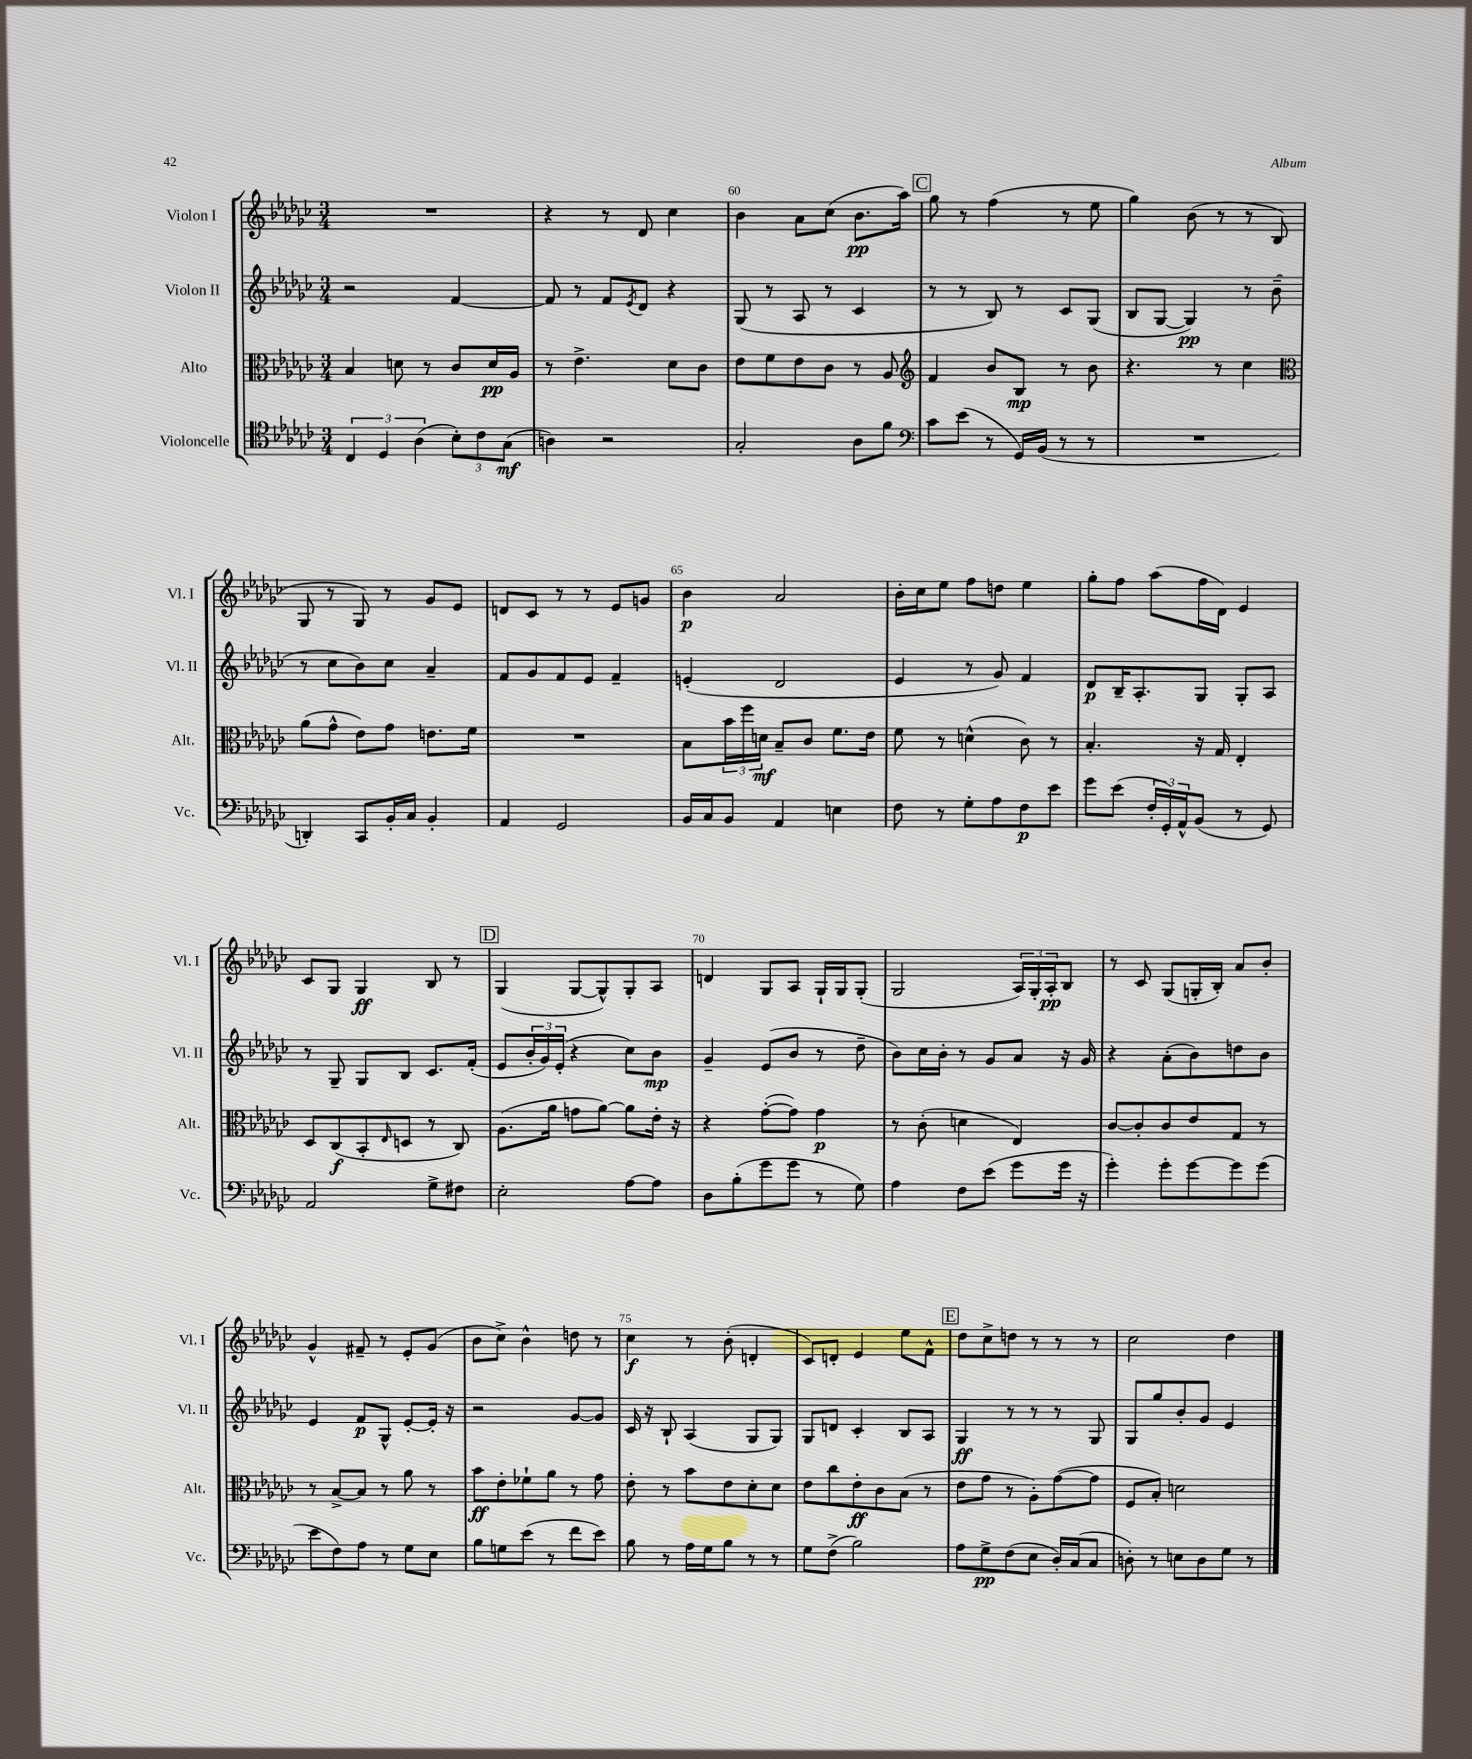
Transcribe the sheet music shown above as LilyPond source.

<<
\new StaffGroup <<
\new Staff = "s0" \with { instrumentName = "Violon I" shortInstrumentName = "Vl. I" } {
    \clef treble \key ges \major \numericTimeSignature \time 3/4
    R2. |
    r4 r8 des'8 ces''4 |
    bes'4 aes'8 ces''8( bes'8.\pp aes''16) |
    \mark \markup { \box "C" } ges''8 r8 f''4( r8 ees''8 |
    ges''4) bes'8( r8 r8 bes8 |
    ges8 r8 ges8) r8 ges'8 ees'8 |
    d'8 ces'8 r8 r8 ees'8 g'8 |
    bes'4\p aes'2 |
    bes'16-. ces''16 ees''8 f''8 d''8 ees''4 |
    ges''8-. f''8 aes''8( f''16 des'16) ees'4 |
    ces'8 ges8 ges4\ff bes8 r8 |
    \mark \markup { \box "D" } ges4( ges8~ ges8-^) ges8-. aes8 |
    d'4 ges8 aes8 ges16-! ges16 ges8-.( |
    ges2 \tuplet 3/2 { aes16) ges16-. aes16-.\pp } bes8 |
    r8 ces'8 ges8( g16-. bes16-.) aes'8 bes'8-. |
    ges'4-^ fis'8-- r8 ees'8-. ges'8( |
    bes'8 ces''8->) bes'4-^ d''8 r8 |
    ces''4\f r8 bes'8-.( d'4-. |
    ces'8) d'8-. ees'4 ees''8 f'8-^ |
    \mark \markup { \box "E" } des''8 ces''8-> d''8 r8 r8 r8 |
    ces''2 des''4 \bar "|." |
}
\new Staff = "s1" \with { instrumentName = "Violon II" shortInstrumentName = "Vl. II" } {
    \clef treble \key ges \major \numericTimeSignature \time 3/4
    r2 f'4~ |
    f'8 r8 f'8 \acciaccatura { ees'8 } des'8 r4 |
    ges8( r8 aes8 r8 ces'4 |
    \mark \markup { \box "C" } r8 r8 bes8) r8 ces'8 ges8( |
    bes8 ges8~ ges4\pp) r8 bes'8--( |
    r8 ces''8 bes'8) ces''8 aes'4-- |
    f'8 ges'8 f'8 ees'8 f'4-- |
    e'4-.( des'2 |
    ees'4 r8 ges'8) f'4 |
    des'8\p bes16-- aes8.-. ges8 ges8-. aes8 |
    r8 ges8-- ges8 bes8 ces'8. f'16-.( |
    \mark \markup { \box "D" } ees'8 \tuplet 3/2 { bes'16-. ges'16) ees'16-.( } r4 ces''8) bes'8\mp |
    ges'4-- ees'8( bes'8 r8 des''8-- |
    bes'8) ces''16 bes'16-. r8 ges'8 aes'8 r16 ges'16 |
    r4 aes'8-.( bes'8) d''8 bes'8 |
    ees'4 f'8\p ges8-^ ees'8~-. ees'16-. r16 |
    r2 ges'8~ ges'8 |
    ces'16 r16 bes8-! aes4( ges8 ges8) |
    ges8 d'8 ces'4-. bes8 aes8 |
    \mark \markup { \box "E" } ges4\ff r8 r8 r8 ges8 |
    ges8 ges''8 bes'8-. ges'8 ees'4 \bar "|." |
}
\new Staff = "s2" \with { instrumentName = "Alto" shortInstrumentName = "Alt." } {
    \clef alto \key ges \major \numericTimeSignature \time 3/4
    bes4 d'8 r8 ces'8 d'16\pp aes16 |
    r8 ees'4.-> des'8 ces'8 |
    ees'8 f'8 ees'8 ces'8 r8 aes8 |
    \mark \markup { \box "C" } \clef treble f'4 bes'8 bes8\mp r8 bes'8 |
    r4. r8 ces''4 |
    \clef alto aes'8( ges'8-^ ees'8) ges'8 e'8. f'16 |
    R2. |
    bes8 \tuplet 3/2 { bes'16 f''16 d'16\mf } bes8-- ces'8 f'8. ees'16 |
    f'8 r8 d'4-^( ces'8) r8 |
    bes4.-. r16 ges16 ees4-. |
    des8 ces8\f( bes,8-. \grace { ees16 } d8 r8 ces8) |
    \mark \markup { \box "D" } aes8.( aes'16 g'8 aes'8~) aes'8 ees'16-. r16 |
    r4 ges'8~-.( ges'8) ges'4\p |
    r8 ces'8-.( d'4 ees4) |
    ces'8~ ces'8-. ces'8 ees'8 ges8 r8 |
    r8 bes8~-> bes8 r8 aes'8 r8 |
    bes'8\ff ees'8-. fes'8-! aes'8 r8 ges'8 |
    ees'8-. r8 bes'8 ees'8 des'8-. des'8 |
    ees'8 ces''8 ees'8-.\ff ces'8 bes8( r8 |
    \mark \markup { \box "E" } ees'8 ges'8 r8 aes8-.) ges'8~( ges'8 |
    f8 bes8-.) d'2 \bar "|." |
}
\new Staff = "s3" \with { instrumentName = "Violoncelle" shortInstrumentName = "Vc." } {
    \clef tenor \key ges \major \numericTimeSignature \time 3/4
    \tuplet 3/2 { ces4 des4 aes4( } \tuplet 3/2 { bes8-.) ces'8 ges8\mf( } |
    a4) r2 |
    ges2-. aes8 f'8 |
    \mark \markup { \box "C" } \clef bass ces'8 ees'8( r8 ges,16) bes,16( r8 r8 |
    R2. |
    d,4-.) ces,8 bes,16-. ces16 bes,4-. |
    aes,4 ges,2 |
    bes,16 ces16 bes,8 aes,4 e4 |
    f8 r8 ges8-. aes8 f8\p ees'8 |
    ges'8 ees'8( \tuplet 3/2 { f16-. ges,16-.) aes,16-^ } bes,8( r8 ges,8) |
    aes,2 ges8-> fis8 |
    \mark \markup { \box "D" } ees2-. aes8~ aes8 |
    des8 bes8-.( ges'8 ges'8 r8 ges8) |
    aes4 f8 ees'8( ges'8 ges'16 r16 |
    ges'4-.) ges'8-. ges'8~ ges'8 ges'8( |
    ees'8 f8) aes8 r8 ges8 ees8 |
    bes8 g8 ees'8( r8 f'8 ees'8) |
    bes8 r8 aes16 ges16 bes8 r8 r8 |
    ges8 f8->( bes2) |
    \mark \markup { \box "E" } aes8 ges8->\pp f8( ees8 des16-.) ces16( ces8 |
    d8-.) r8 e8 d8 ges8 r8 \bar "|." |
}
>>
>>
\layout { \context { \Score currentBarNumber = #58 \override BarNumber.break-visibility = ##(#f #t #t) barNumberVisibility = #(every-nth-bar-number-visible 5) } }
